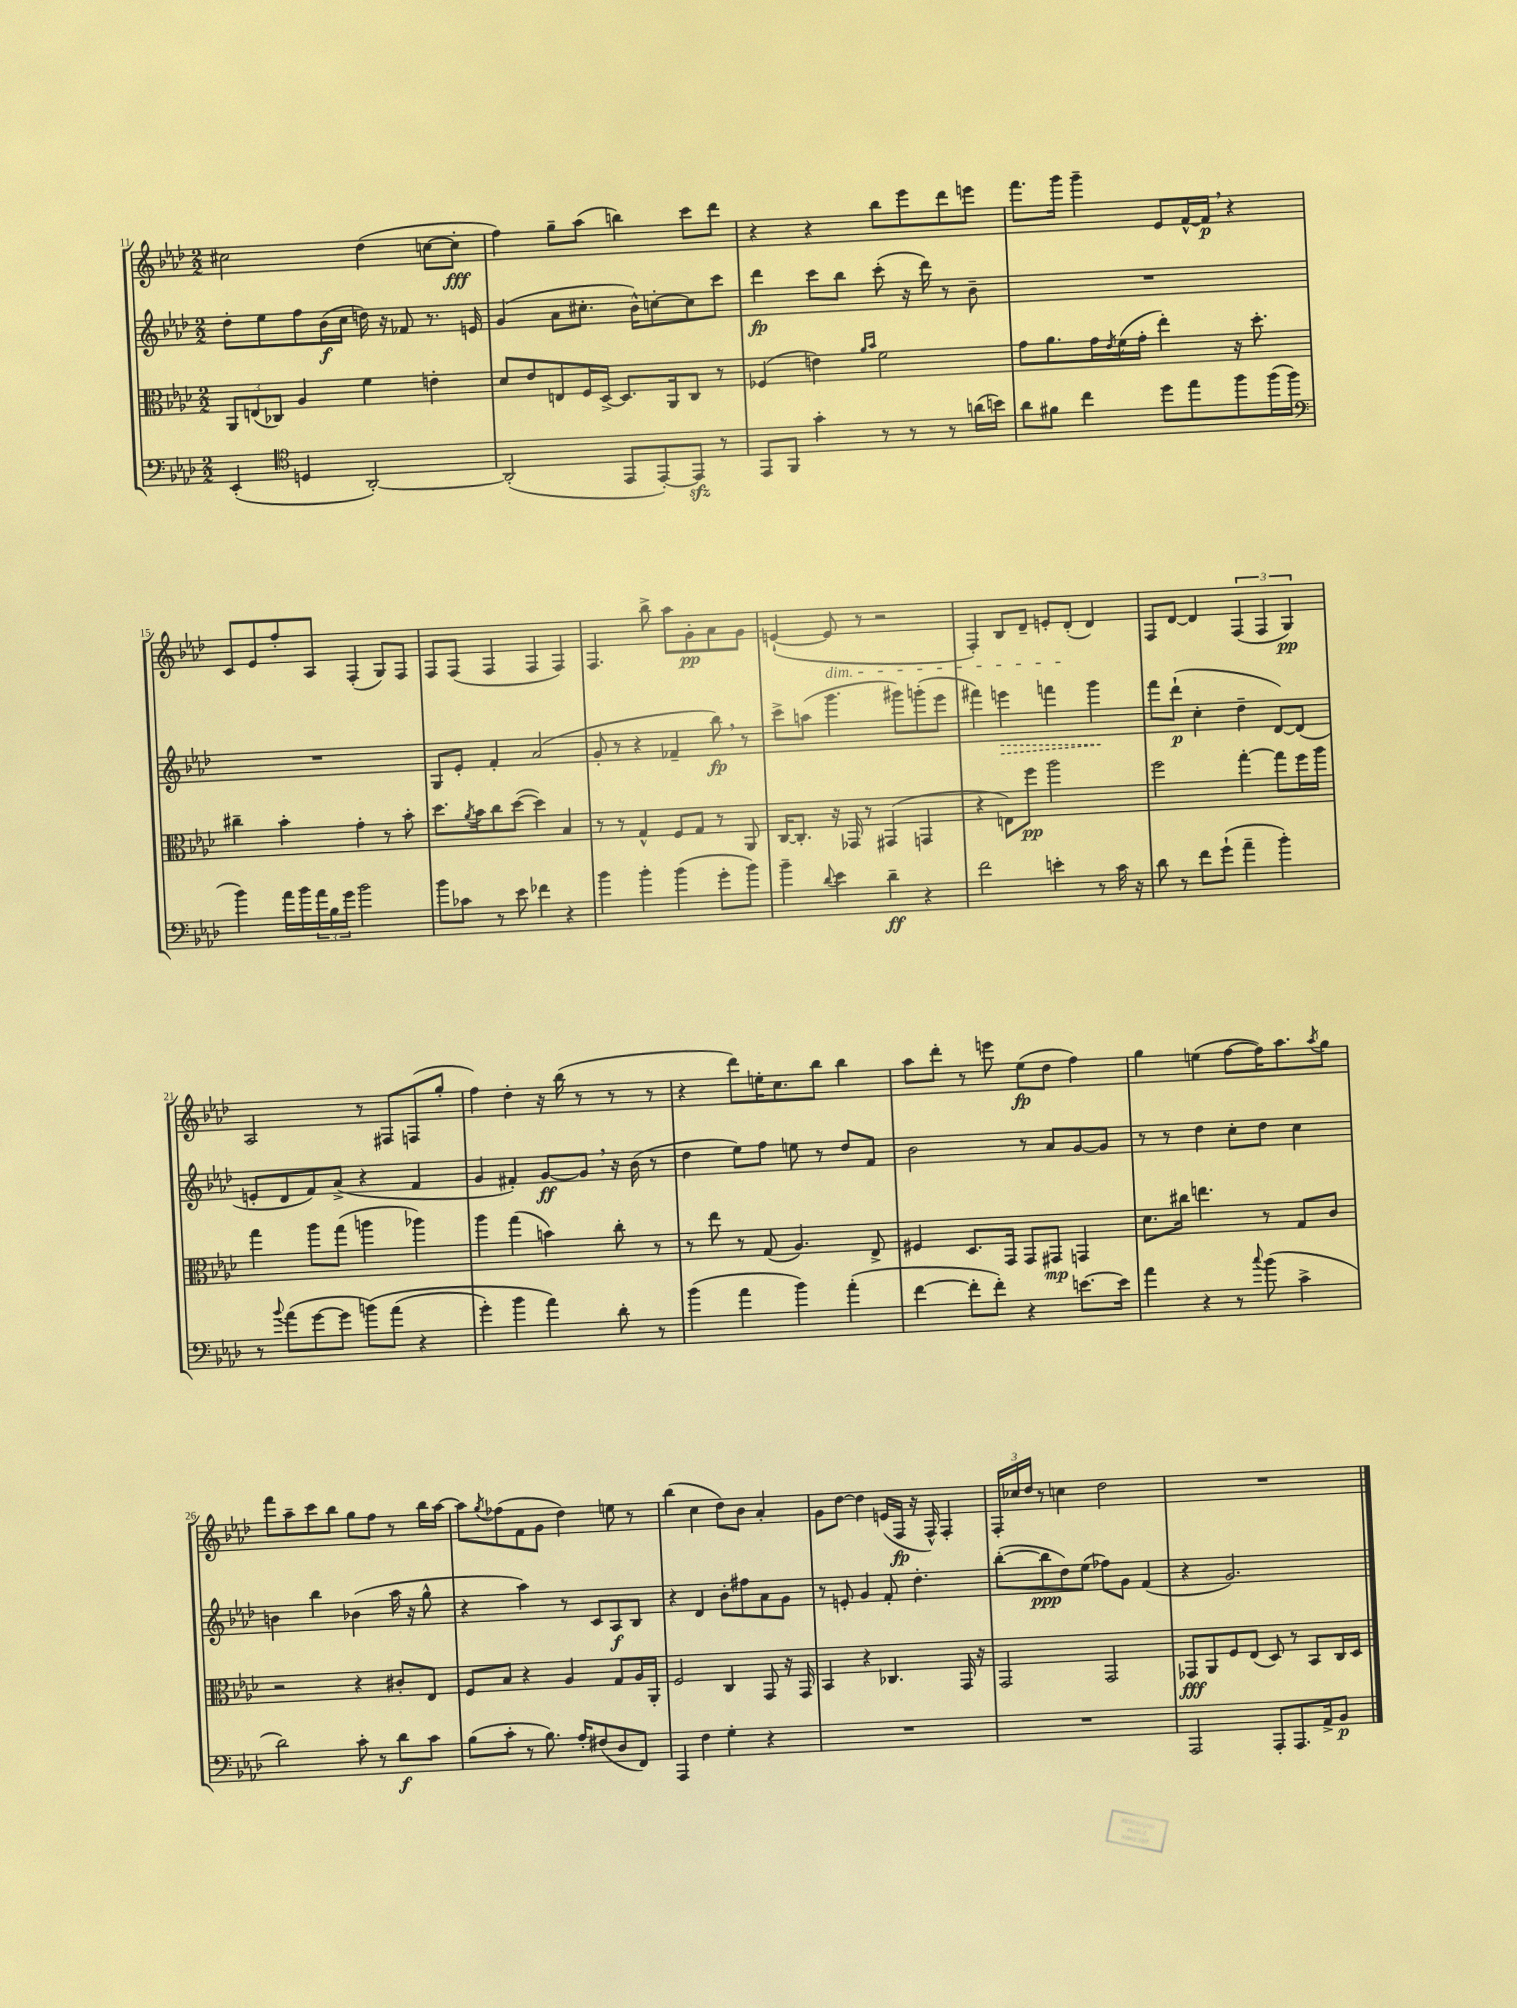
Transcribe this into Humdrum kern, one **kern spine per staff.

**kern	**kern	**kern	**kern
*staff4	*staff3	*staff2	*staff1
*clefF4	*clefC3	*clefG2	*clefG2
*k[b-e-a-d-]	*k[b-e-a-d-]	*k[b-e-a-d-]	*k[b-e-a-d-]
*M2/2	*M2/2	*M2/2	*M2/2
(4EE-'/	12AA-/L	8dd-'\L	2cc#\
.	(12E/	.	.
.	.	8ee-\	.
.	12C-/J)	.	.
*clefC4	*	*	*
4D/	4A-/	8ff\	.
.	.	(16b-\L	.
.	.	16cc\JJ	.
[2AA-'/)	4f\	16dd\)	(4dd-\
.	.	16r	.
.	.	8f-/	.
.	4e'\	8.r	[8cc\L
.	.	.	8cc'\]J
.	.	16e/	.
=	=	=	=
(2AA-'/]	8d-/L	(4g/	4ff\)
.	8e-/	.	.
.	8E/	8a-\L	8gg~\L
.	16F/L	8.cc#'\J	(8aa-\J
.	[16D-^/JJ	.	.
8EE-/L	8.D-/]L	.	4bb\)
.	.	16b-^^\LK)	.
[8EE-'/)	.	[8cc'\	.
.	16AA-/k	.	.
8EE-/]J	8C/J	8cc\]	8ccc\L
8r	8r	8ccc\J	8ddd-\J
=	=	=	=
8EE-/L	(4F-/	4ddd-\	4r
8FF/J	.	.	.
4g'\	4e\)	8ccc\L	4r
.	.	8bb-\J	.
.	16qqa-/LL	.	.
.	16qqb-/JJ	.	.
8r	2f\	(8ccc'\	8bb-\L
8r	.	16r	8eee-\
.	.	16ddd-\)	.
8r	.	8r	8ddd-\
(16a\LL	.	8b-~\	8eee\J
16b\JJ)	.	.	.
=	=	=	=
8a-\L	8g\L	1r	8.fff\L
8f#\J	8.a-\	.	.
.	.	.	16ggg\Jk
4cc\	.	.	4ggg~\
.	16g\L	.	.
.	8qe-/	.	.
.	(16f\	.	.
.	16g'\JJ	.	.
8dd-\L	4ee-'\)	.	8e-/L
8ee-\	.	.	[16f^^/L
.	.	.	16f/]JJ
8ff\	16r	.	4r
.	8.dd-'\	.	.
(16ff\L	.	.	.
16ff\JJ	.	.	.
=	=	=	=
*clefF4	*	*	*
4b-\)	4cc#~\	1r	8c/L
.	.	.	8e-/
16a-\LL	4b-'\	.	8ff'/
16b-\	.	.	.
24a-\	.	.	8A-/J
24B-\	.	.	.
24g\JJ	.	.	.
2b-\	4g'\	.	(4F'/
.	8r	.	8G/L)
.	8b-'\	.	8F/J
=	=	=	=
8b-\L	8.dd-\L	8G/L	8F/L
8c-\J	.	8e-'/J	(8F/J
.	8qa-/	.	.
.	16b-\k	.	.
8r	8cc\	4f'/	4F/
8e-\	([8dd-\J	.	.
4f-\	4dd-\])	(2a-/	4F/
4r	4B-/	.	4F/)
=	=	=	=
4b-\	8r	8g'/	4.F/
.	8r	8r	.
4b-'\	4G^^/	4r	.
.	.	.	8bb-^\
(4b-\	8F/L	4f-~/	8aa-\L
.	8G/J	.	8g'\
8g'\L	8r	8bb-\)	8a-\
8b-\J)	8AA-/	8r	8g\J
=	=	=	=
4b-~\	[16C/LK	8ccc^\L	([4e`/
.	8.C'/]J	.	.
.	.	(8aa\J	.
8qqd-/	.	.	.
4e-\	16r	4.ggg\	8e/]
.	16GG-/	.	.
.	8r	.	8r
4d-~\	(4GG#/	.	2r
.	.	8ggg#\L)	.
4r	4GG/	(8ggg'\	.
.	.	8eee-\J	.
=	=	=	=
2f\	4r	4fff#\)	4F'/)
.	8E\L)	4eee\	8B-/L
.	8ff\J	.	8d-~/J
4e'\	2aa-\	4fff\	8e'/L
.	.	.	(8d-'/J
8r	.	4ggg\	4d-/)
16c\	.	.	.
16r	.	.	.
=	=	=	=
8d-\	2ff\	8fff\L	8F/L
8r	.	(8ddd-`\J	[8d-/J
8f\L	.	4cc'\	4d-/]
(8g`\J	.	.	.
4a-~\	[4gg'\	4dd-~\	(6F/
.	.	.	6F/
4b-'\)	8gg\]L	[8d-/L)	.
.	.	.	6G/)
.	16ff\L	(8d-/]J	.
.	16aa-\JJ	.	.
=	=	=	=
8r	4gg\	8e'/L	2A-/
8qqb-/	.	.	.
(8a-\L	.	8d-/	.
[8g\	8aa-\L	8f/)	.
8g\]J	(8gg\J	(8a-^/J	.
&(8b\L)	4aa\	4r	8r
(8a-\J	.	.	8F#/L
4r	4aa-\)	4f/	(8F/
.	.	.	8gg'/J
=	=	=	=
4g'\)	4aa-\	4g/	4ff\)
4b-\	(4gg\	4f#'/)	4dd-'\
4a-\&)	4b\)	[8g/L	16r
.	.	.	(16bb-\
.	.	8g/]J	8r
8d-'\	8cc'\	16r	8r
.	.	(16b-\	.
8r	8r	8r	8r
=	=	=	=
(4b-\	8r	4dd-\	4r
.	8ee-\	.	.
4a-\	8r	8ee-\L)	8ddd-\L)
.	(8G/	8ff\J	16ee'\K
.	.	.	8.cc\
4b-\)	4.A-/)	8ee\	.
.	.	8r	8bb-\J
(4a-'\	.	8dd-/L	4bb-\
.	8E-^/	8f/J	.
=	=	=	=
[4f\	4F#/	2b-\	8aa-\L
.	.	.	8ddd-'\J
8f'\]L	8.D-/L	.	8r
8f'\J)	.	.	8eee\
.	16GG/Jk	.	.
4r	8GG/L	8r	(8ee-\L
.	8GG#/J	8a-/L	8dd-\J
[8.e\L	4GG/	[8g/	4ff\)
.	.	8g/]J	.
16e\]Jk	.	.	.
=	=	=	=
4a-\	8.d-\L	8r	4gg\
.	.	8r	.
.	16cc#\Jk	.	.
4r	4.ee\	4dd-\	(4ee\
8r	.	8cc'\L	[8ff\L
8qqcc/	.	.	.
(8b-\	8r	8dd-\J	16ff\]K)
.	.	.	8.aa-\
4c^\	8G/L	4cc\	.
.	.	.	8qaa-/
.	8c/J	.	8gg\J
=	=	=	=
2d-\)	2r	4b\	8fff\L
.	.	.	8aa-~\
.	.	4bb-\	8ccc\
.	.	.	8bb-\J
8c'\	4r	(4b-\	8gg\L
8r	.	.	8ff\J
8d-\L	8c#'/L	16aa-\	8r
.	.	16r	.
8c\J	8E-/J	8gg^^\	16bb-\LL
.	.	.	[16aa-\JJ
=	=	=	=
(8B-\L	8F/L	4r	8aa-\]L
.	.	.	8qgg/
8c'\J	8B-/J	.	(8ff-\
8r	4r	4aa-\)	8f\
8.B-\)	.	.	8g\J
.	4A-/	8r	4dd-\)
16A-'/LK	.	.	.
(8F#/	.	8c/L	.
8D-/	8G/L	8A-/	8ee\
8FF/J)	16A-/L	8B-/J	8r
.	16AA-'/JJ	.	.
=	=	=	=
4AAA-/	2F/	4r	(4bb-\
4F\	.	4d-/	4cc\
4G'\	4C/	8b-'\L	8dd-\L)
.	.	8ff#\	8b-\J
4r	8GG/	8a-\	4a-'/
.	16r	8g\J	.
.	16GG/	.	.
=	=	=	=
1r	4BB-/	8r	8g\L
.	.	8e'/	[8dd-\J
.	4r	4g/	4dd-\]
.	4.C-/	8f'/	(16e/LL
.	.	.	16F/JJ
.	.	4.dd-'\	16r
.	.	.	16F^^/)
.	.	.	4F'/
.	16GG/	.	.
.	16r	.	.
=	=	=	=
1r	2GG/	([8bb-'\L	24F'/LL
.	.	.	24cc-/
.	.	.	24dd-/JJ
.	.	8bb-\]	8r
.	.	8dd-\)	4cc\
.	.	(8ee-\J	.
.	2GG/	8ff-\L)	2dd-\
.	.	8g\J	.
.	.	(4f/	.
=	=	=	=
2AAA-/	8GG-/L	4r	1r
.	8AA-/	.	.
.	8F/	2.g/)	.
.	(8E-/J	.	.
8AAA-'/L	8D-/)	.	.
8.AAA-/	8r	.	.
.	8BB-/L	.	.
16AA-^/k	.	.	.
8BB-/J	16C/L	.	.
.	16D-/JJ	.	.
==	==	==	==
*-	*-	*-	*-
